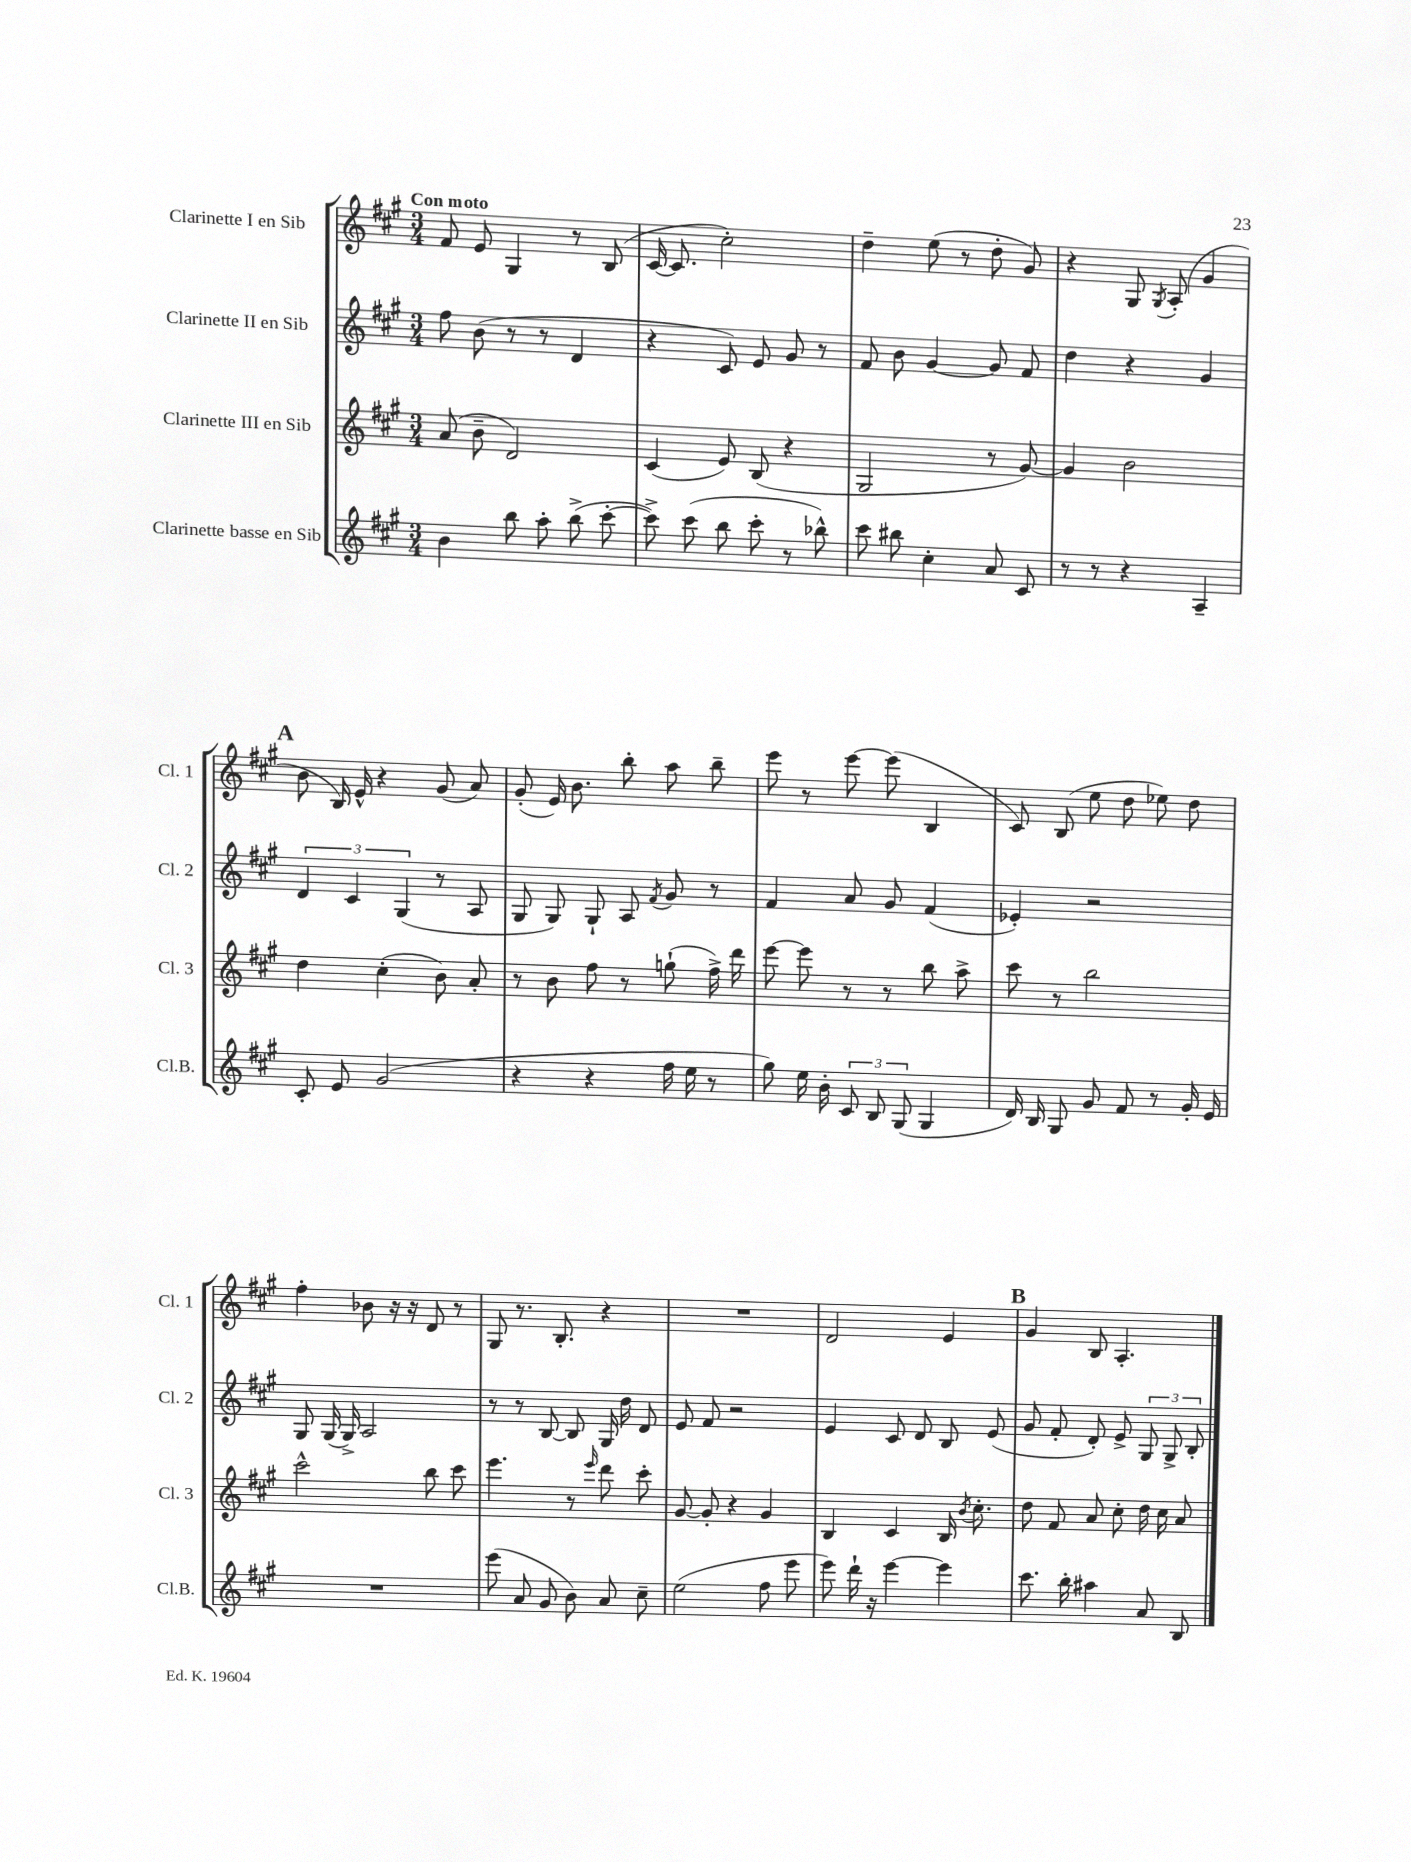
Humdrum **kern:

**kern	**kern	**kern	**kern
*staff4	*staff3	*staff2	*staff1
*clefG2	*clefG2	*clefG2	*clefG2
*k[f#c#g#]	*k[f#c#g#]	*k[f#c#g#]	*k[f#c#g#]
*M3/4	*M3/4	*M3/4	*M3/4
4b\	(8a/	8ff#\	8f#/
.	8b~\	(8b\	8e/
8bb\	2d/)	8r	4G#/
8aa'\	.	8r	.
(8bb^\	.	4d/	8r
[8ccc#'\	.	.	(8B/
=	=	=	=
8ccc#^\])	(4c#/	4r	[16c#/
.	.	.	8.c#/]
(8ccc#\	.	.	.
8bb\	8e/)	8c#/)	2cc#'\)
8ccc#'\	(8B/	8e/	.
8r	4r	8g#/	.
8bb-^^\)	.	8r	.
=	=	=	=
8ccc#\	2G#/	8f#/	4dd~\
8bb#\	.	8b\	.
4cc#'\	.	[4g#/	(8ee\
.	.	.	8r
8a/	8r	8g#/]	8dd'\
8c#/	[8g#/)	8f#/	8g#/)
=	=	=	=
8r	4g#/]	4dd\	4r
8r	.	.	.
4r	2b\	4r	8G#/
.	.	.	8qG#/
.	.	.	(8A'/
4A~/	.	4g#/	4g#/
=	=	=	=
8c#'/	4dd\	6d/	8b\
8e/	.	.	16B/)
.	.	6c#/	.
.	.	.	16e^^/
(2g#/	(4cc#'\	.	4r
.	.	(6G#/	.
.	8b\)	8r	(8g#/
.	8a'/	8A/	8a/)
=	=	=	=
4r	8r	8G#/	(8g#'/
.	8b\	8G#/)	16e/)
.	.	.	8.b\
4r	8ff#\	8G#`/	.
.	8r	8A/	8bb'\
.	.	8qf#/	.
16ff#\	(8gg`\	8g#/	8aa\
16ee\	.	.	.
8r	16ff#^\)	8r	8bb~\
.	16ddd\	.	.
=	=	=	=
8gg#\)	[8eee\	4f#/	8eee\
16ee\	8eee\]	.	8r
16b'\	.	.	.
12c#/	8r	8a/	[8eee\
12B/	.	.	.
.	8r	8g#/	(8eee\]
(12G#/	.	.	.
4G#/	8bb\	(4f#/	4B/
.	8aa^\	.	.
=	=	=	=
16d/)	8ccc#\	4e-'/)	8c#/)
16B/	.	.	.
8G#/	8r	.	(8B/
8g#/	2bb\	2r	8ee\
8f#/	.	.	8dd\
8r	.	.	8ee-\)
16g#'/	.	.	8dd\
16e/	.	.	.
=	=	=	=
2.r	2ccc#^^\	8G#/	4ff#'\
.	.	(16G#/	.
.	.	16G#^/)	.
.	.	2A/	8b-\
.	.	.	16r
.	.	.	16r
.	8bb\	.	8d/
.	8ccc#\	.	8r
=	=	=	=
(8eee\	4.eee\	8r	8G#/
8a/	.	8r	8.r
8g#/	.	[8B/	.
.	.	.	8.B'/
8b\)	8r	8B/]	.
.	16qqeee/	.	.
8a/	8ddd\	16G#/	4r
.	.	16dd\	.
8cc#~\	8ccc#'\	8d/	.
=	=	=	=
(2ee\	[8g#/	8e/	2.r
.	8g#'/]	8f#/	.
.	4r	2r	.
8ff#\	4g#/	.	.
8eee\	.	.	.
=	=	=	=
8eee\)	4B/	4e/	2d/
16ddd`\	.	.	.
16r	.	.	.
[4eee\	4c#/	8c#/	.
.	.	8d/	.
4eee\]	16B/	8B/	4e/
.	8qb/	.	.
.	8.cc#'\	.	.
.	.	(8e/	.
=	=	=	=
8.ccc#\	8dd\	8g#/	4g#/
.	8f#/	8f#'/	.
16bb'\	.	.	.
4aa#\	8a/	8d'/)	8B/
.	8cc#'\	8e^/	4.A'/
8a/	16dd\	12G#/	.
.	16cc#\	.	.
.	.	12G#^/	.
8B/	8a/	.	.
.	.	12B'/	.
==	==	==	==
*-	*-	*-	*-
